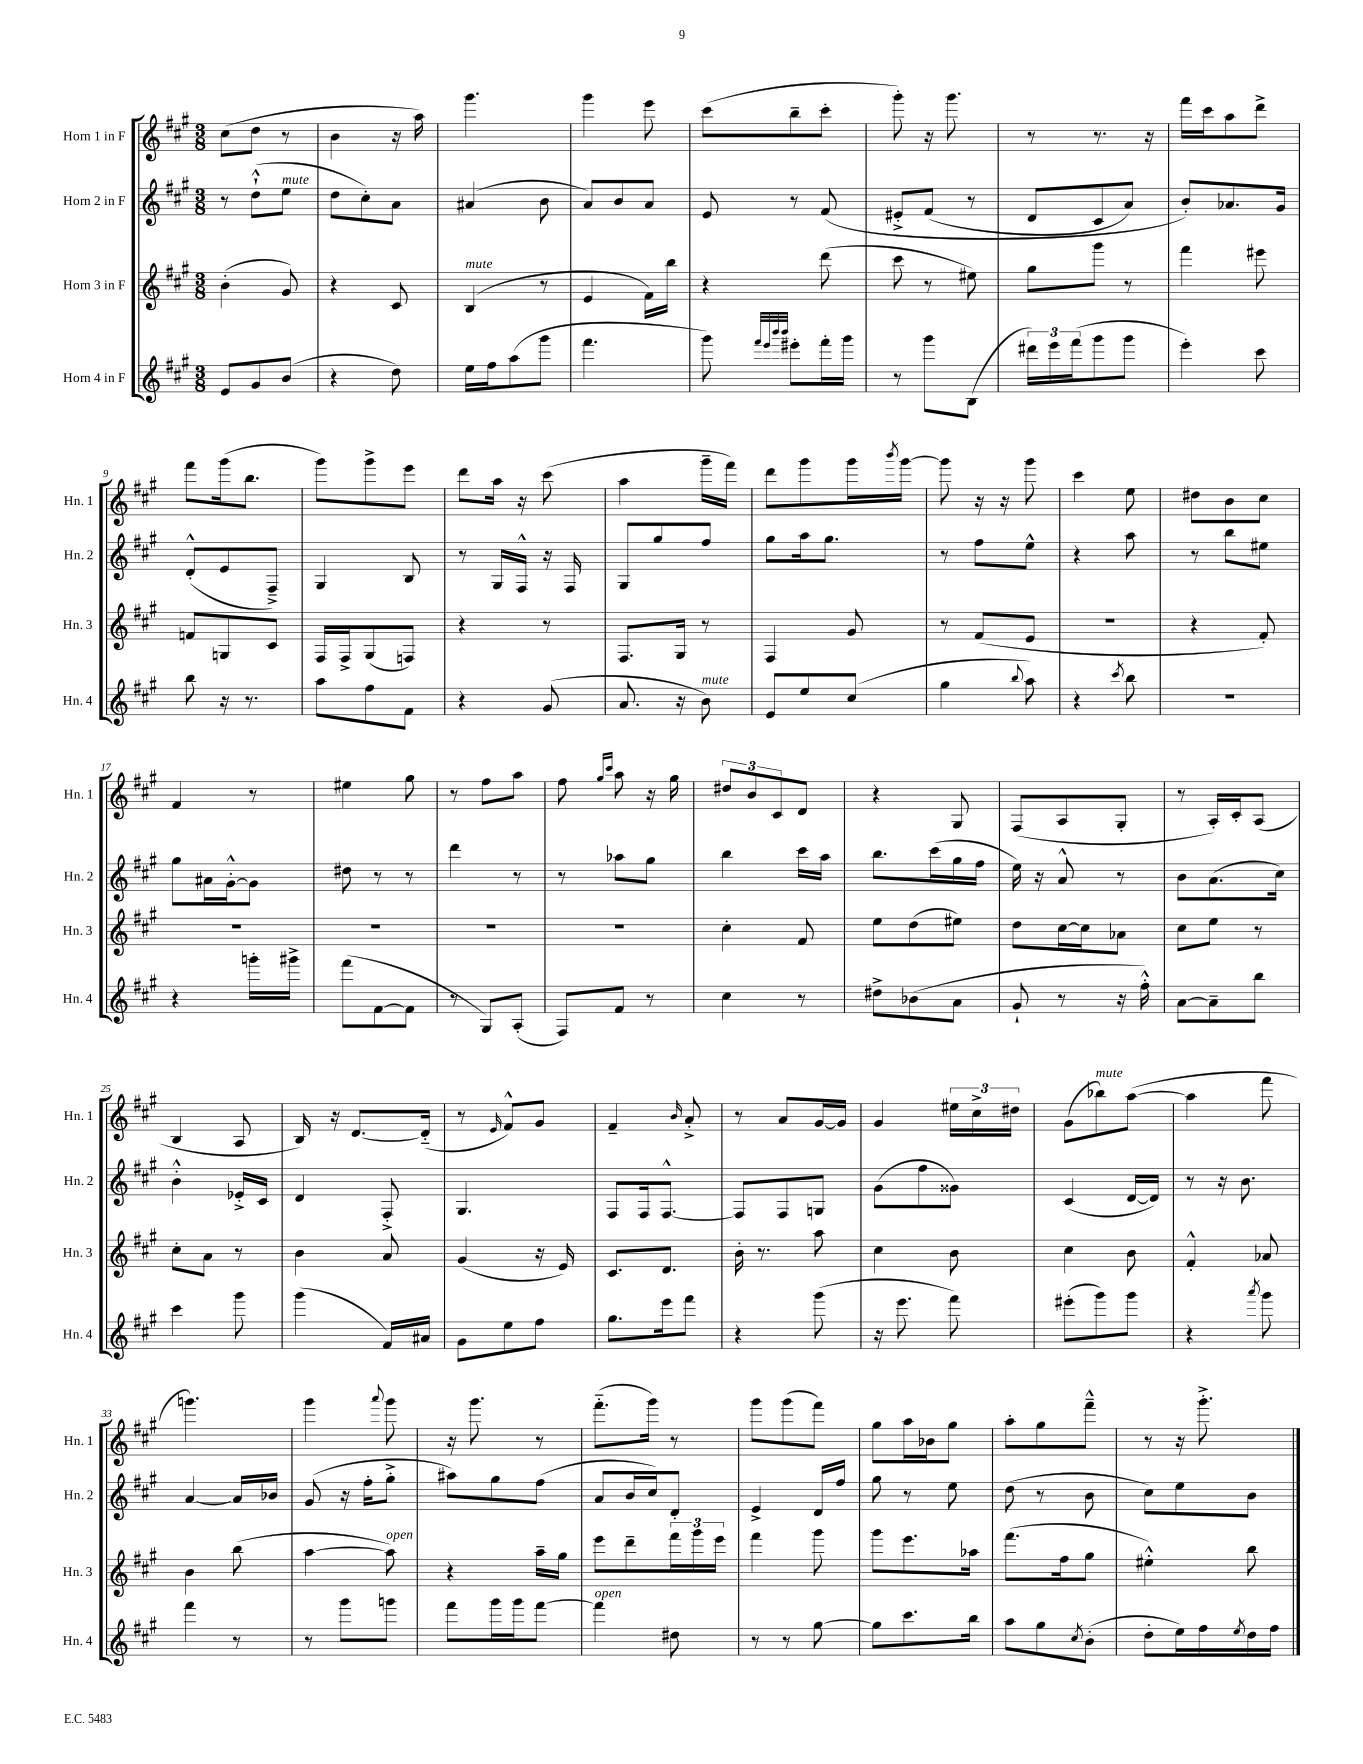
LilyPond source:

<<
\new StaffGroup <<
\new Staff = "s0" \with { instrumentName = "Horn 1 in F" shortInstrumentName = "Hn. 1" } {
    \clef treble \key a \major \numericTimeSignature \time 3/8
    cis''8( d''8 r8 |
    b'4 r16 a''16) |
    gis'''4. |
    gis'''4 e'''8 |
    cis'''8( b''8-- cis'''8-. |
    gis'''8-.) r16 gis'''8. |
    r8 r8. r16 |
    fis'''16 cis'''16 a''8 d'''8-> |
    fis'''8 gis'''16( b''8. |
    gis'''8) gis'''8-> e'''8 |
    d'''8 a''16 r16 cis'''8( |
    a''4 gis'''16-- fis'''16) |
    d'''8 gis'''8 gis'''16 \acciaccatura { b'''8 } gis'''16~ |
    gis'''8 r16 r16 gis'''8 |
    cis'''4 e''8 |
    dis''8 b'8 cis''8 |
    fis'4 r8 |
    eis''4 gis''8 |
    r8 fis''8 a''8 |
    fis''8 \grace { gis''16 cis'''16 } a''8 r16 gis''16 |
    \tuplet 3/2 { dis''8 b'8 cis'8 } d'8 |
    r4 gis8 |
    fis8( a8 gis8-. |
    r8 a16-.) cis'16-. a8( |
    b4 a8 |
    b16) r16 d'8.~ d'16-_( |
    r8 \grace { e'16 } fis'8-^) gis'8 |
    fis'4-- \grace { b'16 } a'8-.-> |
    r8 a'8 gis'16~ gis'16 |
    gis'4 \tuplet 3/2 { eis''16 cis''16-> dis''16 } |
    gis'8( bes''8^\markup { \italic "mute" }) a''8~( |
    a''4 fis'''8 |
    g'''4.) |
    gis'''4 \appoggiatura { a'''8 } gis'''8 |
    r16 gis'''8. r8 |
    fis'''8.-_( gis'''16) r8 |
    gis'''8 gis'''8( fis'''8) |
    gis''8 a''16 bes'16 gis''8 |
    a''8-. gis''8 fis'''8---^ |
    r8 r16 gis'''8.-.-> \bar "|." |
}
\new Staff = "s1" \with { instrumentName = "Horn 2 in F" shortInstrumentName = "Hn. 2" } {
    \clef treble \key a \major \numericTimeSignature \time 3/8
    r8 d''8-!-^( e''8^\markup { \italic "mute" } |
    d''8 cis''8-.) a'8 |
    ais'4( b'8 |
    a'8) b'8 a'8 |
    e'8 r8 fis'8\( |
    eis'8-.-> fis'8( r8 |
    d'8 cis'8 a'8) |
    b'8-.\) aes'8. gis'16 |
    d'8-.-^( e'8 fis8--->) |
    gis4 b8 |
    r8 gis16 fis16-^ r16 fis16 |
    gis8 gis''8 fis''8 |
    gis''8 a''16 gis''8. |
    r8 fis''8 e''8-^ |
    r4 a''8 |
    r8 b''8 eis''8 |
    gis''8 ais'16 gis'16~-.-^ gis'8 |
    dis''8 r8 r8 |
    d'''4 r8 |
    r8 aes''8 gis''8 |
    b''4 cis'''16 a''16 |
    b''8. cis'''16( gis''16 fis''16 |
    e''16) r16 a'8-^ r8 |
    b'8 a'8.( cis''16) |
    b'4-.-^ ees'16-.-> cis'16 |
    d'4 fis8-.-> |
    gis4. |
    fis8 fis16 fis8.~-^ |
    fis8 fis8 g8 |
    gis'8( fis''8 gisis'8) |
    cis'4( d'16~ d'16) |
    r8 r16 b'8. |
    a'4~ a'16 bes'16 |
    gis'8( r16 fis''16-. gis''8-.-> |
    ais''8) gis''8 fis''8( |
    a'8 b'16 cis''16) d'8-. |
    e'4-> d'16 fis''16 |
    gis''8 r8 e''8 |
    d''8( r8 b'8 |
    cis''8) e''8 b'8 \bar "|." |
}
\new Staff = "s2" \with { instrumentName = "Horn 3 in F" shortInstrumentName = "Hn. 3" } {
    \clef treble \key a \major \numericTimeSignature \time 3/8
    b'4-.( gis'8) |
    r4 cis'8 |
    b4^\markup { \italic "mute" }( r8 |
    e'4 fis'16) b''16 |
    r4 d'''8( |
    cis'''8 r8 eis''8) |
    gis''8 gis'''8 r8 |
    fis'''4 eis'''8 |
    f'8 g8 cis'8 |
    fis16 fis16-> gis8( f8) |
    r4 r8 |
    fis8. gis16 r8 |
    fis4 gis'8 |
    r8 fis'8( e'8 |
    R4. |
    r4 fis'8-.) |
    R4. |
    R4. |
    R4. |
    R4. |
    cis''4-. fis'8 |
    e''8 d''8( eis''8) |
    d''8 cis''16~ cis''16 aes'8 |
    cis''8 e''8 r8 |
    cis''8-. a'8 r8 |
    b'4 a'8 |
    gis'4( r16 e'16) |
    cis'8. d'8. |
    b'16-. r8. a''8 |
    cis''4 b'8 |
    cis''4 b'8 |
    fis'4-.-^ aes'8 |
    b'4 b''8( |
    a''4~ a''8^\markup { \italic "open" }) |
    r4 a''16-- gis''16 |
    e'''8 d'''8-- \tuplet 3/2 { fis'''16 gis'''16 e'''16 } |
    fis'''4 gis'''8 |
    gis'''8 e'''8. aes''16 |
    fis'''8.( fis''16 gis''8 |
    eis''4-.-^) b''8 \bar "|." |
}
\new Staff = "s3" \with { instrumentName = "Horn 4 in F" shortInstrumentName = "Hn. 4" } {
    \clef treble \key a \major \numericTimeSignature \time 3/8
    e'8 gis'8 b'8( |
    r4 d''8) |
    e''16 fis''16 a''8( gis'''8 |
    fis'''4. |
    gis'''8) \grace { fis'''32 e'''32 b'''32 b'''32 } eis'''8-. fis'''16-. gis'''16 |
    r8 gis'''8 b8( |
    \tuplet 3/2 { dis'''16) e'''16 fis'''16( } gis'''8 gis'''8 |
    e'''4-.) cis'''8 |
    b''8 r16 r8. |
    a''8 fis''8 fis'8 |
    r4 gis'8( |
    a'8. r16 b'8^\markup { \italic "mute" }) |
    e'8 e''8 cis''8( |
    gis''4 \appoggiatura { b''8 } a''8) |
    r4 \acciaccatura { cis'''8 } b''8 |
    R4. |
    r4 g'''16-. gis'''16-> |
    fis'''8( fis'8~ fis'8 |
    r8 gis8) a8-.( |
    fis8) fis'8 r8 |
    cis''4 r8 |
    dis''8-> bes'8( a'8 |
    gis'8-! r8 r16 fis''16-.-^) |
    a'8~ a'8-- b''8 |
    cis'''4 gis'''8 |
    gis'''4( fis'16) ais'16 |
    gis'8 e''8 fis''8 |
    gis''8. e'''16 fis'''8 |
    r4 gis'''8( |
    r16 e'''8. fis'''8) |
    eis'''8-.( gis'''8) gis'''8 |
    r4 \acciaccatura { a'''8 } gis'''8 |
    fis'''4 r8 |
    r8 gis'''8 g'''8 |
    fis'''8 gis'''16 gis'''16 fis'''8~ |
    fis'''4^\markup { \italic "open" } dis''8 |
    r8 r8 gis''8~ |
    gis''8 cis'''8. b''16 |
    a''8 gis''8 \acciaccatura { cis''8 } b'8-.( |
    d''8-. e''16) fis''16 \acciaccatura { e''8 } d''16 fis''16 \bar "|." |
}
>>
>>
